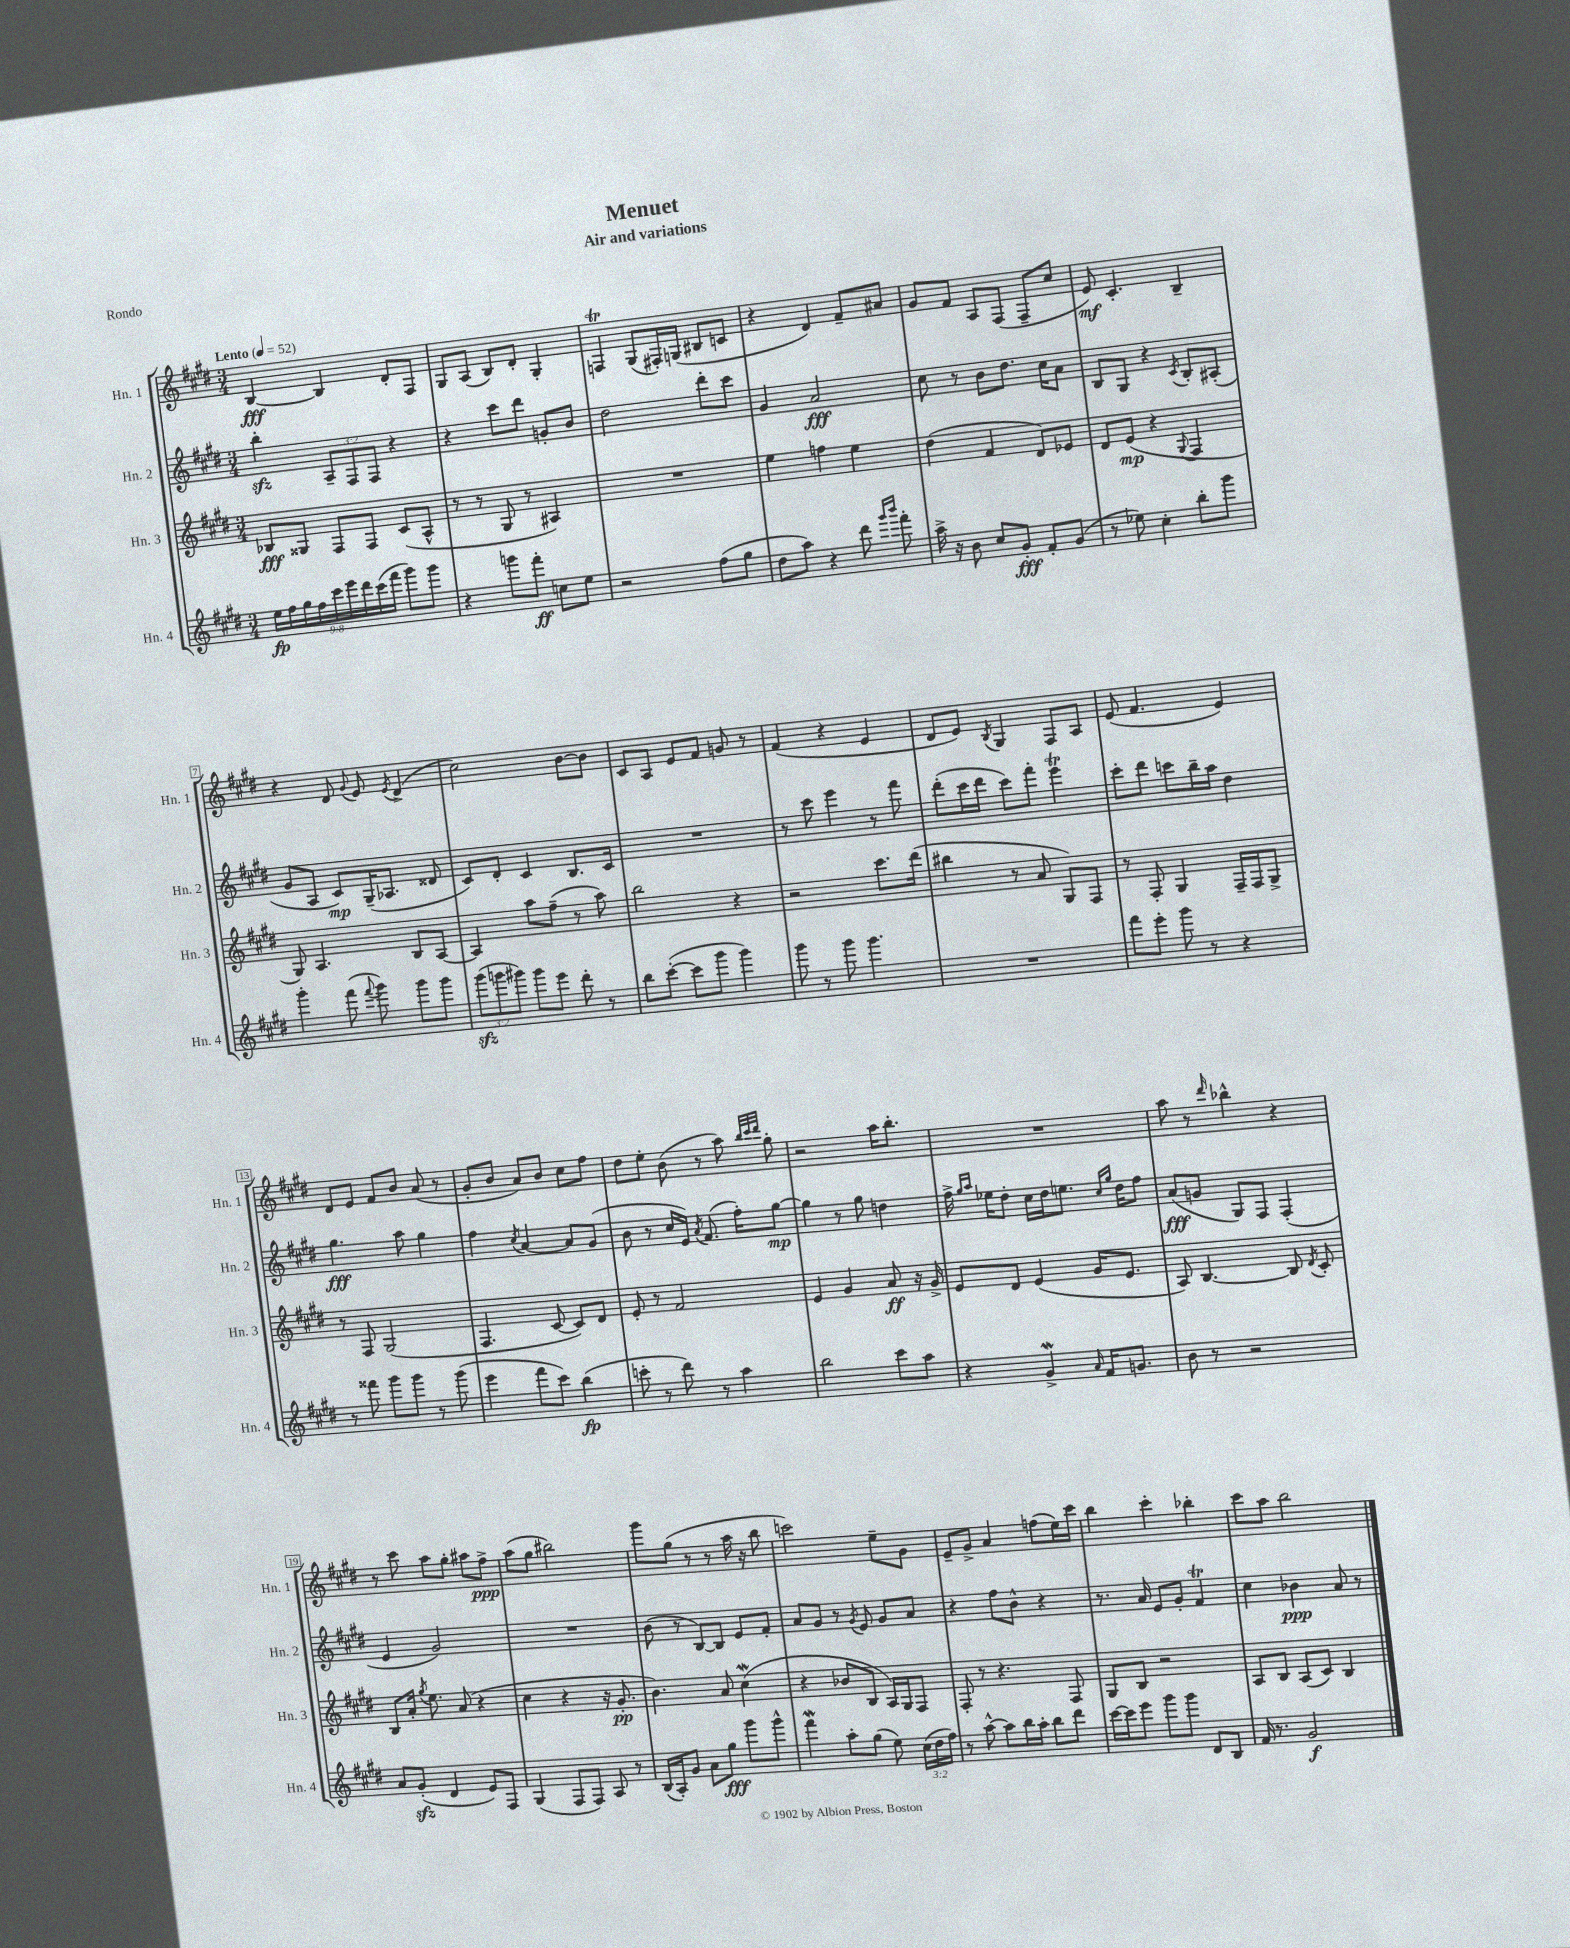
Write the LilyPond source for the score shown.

\header { title = "Menuet" subtitle = "Air and variations" piece = "Rondo" }
<<
\new StaffGroup <<
\new Staff = "s0" \with { instrumentName = "Hn. 1" shortInstrumentName = "Hn. 1" } {
    \clef treble \key e \major \numericTimeSignature \time 3/4 \tempo "Lento" 4 = 52
    \autoBeamOff b4~\fff b4 dis'8[-. fis8] |
    gis8[ a8]( b8[) dis'8]-. gis4-. |
    f4\trill gis8[( fis16-.) g16]( bis8[ c'8] |
    r4 dis'4) fis'8[-- ais'8] |
    gis'8[ fis'8] a8[ fis8]( fis8[-- cis''8] |
    e'8\mf) cis'4.-. b4-- |
    r4 dis'8 \appoggiatura { gis'8 } e'8 \acciaccatura { e'8 } dis'4->( |
    cis''2) b'8[~ b'8] |
    cis'8[ a8] e'8[ fis'8] g'8 r8 |
    fis'4( r4 e'4 |
    dis'8[ e'8]) \acciaccatura { b8 } gis4 fis8[ a8] |
    e'8( fis'4. e'4) |
    dis'8[ e'8] fis'8[ b'8] a'8( r8 |
    gis'8[-. b'8] a'8[) b'8] cis''8[ fis''8] |
    dis''8[ e''8]-. b'8( r8 a''8) \grace { b''32[ cis'''32 dis'''32] } gis''8-. |
    r2 a''16[ b''8.]-. |
    R2. |
    a''8 r8 \grace { dis'''16 } bes''4-^ r4 |
    r8 cis'''8 a''8[ gis''8]-. ais''8[ fis''8]->\ppp |
    a''8[( gis''8] bis''2) |
    gis'''8[ gis''8]( r8 r8 a''16 r16 b''8 |
    c'''2) e''8[-- gis'8] |
    e'8[-- gis'8]-> a'4 f''8[( e''16) cis'''16] |
    b''4 cis'''4-. bes''4-. |
    cis'''8[ a''8] b''2 \bar "|." |
}
\new Staff = "s1" \with { instrumentName = "Hn. 2" shortInstrumentName = "Hn. 2" } {
    \clef treble \key e \major \numericTimeSignature \time 3/4 \override Staff.TupletNumber.text = #tuplet-number::calc-fraction-text
    \autoBeamOff b''4-.\sfz \tuplet 3/2 { a8[-- fis8 fis8] } r4 |
    r4 cis'''8[ dis'''8] g'8[-. b'8] |
    dis''2 dis'''8[-. cis'''8] |
    gis'4 a'2\fff |
    cis''8 r8 b'8[ dis''8.] cis''16[ a'8] |
    b8[ gis8] r4 \acciaccatura { cis'8 } b8[-. ais8]-.( |
    gis'8[ a8] cis'8[\mp) gis16--( aes8.] disis'8 |
    cis'8[) dis'8]-. cis'4 b8.[ cis'16] |
    R2. |
    r8 cis'''8 e'''4 r8 fis'''8 |
    dis'''8[-.( cis'''16 dis'''16] cis'''8[) fis'''8]-. e'''4\trill |
    cis'''8[-. dis'''8] c'''8[ b''16-- a''16] dis''4 |
    gis''4.\fff a''8 gis''4 |
    fis''4 \acciaccatura { cis''8 } a'4~ a'8[ gis'8]( |
    b'8 r8 cis''16[ e'16]) \acciaccatura { a'8 } fis'8.( fis''16[-.) gis''8]~\mp |
    gis''4 r8 gis''8 d''4 |
    fis''16-> \grace { gis''16[ a''16] } ees''16[ dis''8]-. cis''16[ dis''16 e''8.] \grace { cis''16[ gis''16] } dis''16[ fis''8] |
    a'8[\fff( g'8] gis8[) fis8] fis4-.( |
    e'4 gis'2) |
    R2. |
    b'8( r8 b8[~) b8] e'8[ fis'8]-. |
    a'8[ gis'8] r8 \acciaccatura { gis'8 } e'8 gis'8[ a'8] |
    r4 fis''8[ b'8]-^ r4 |
    r8. a'16 e'8[ gis'8]-. fis'4\trill |
    cis''4 bes'4\ppp a'8 r8 \bar "|." |
}
\new Staff = "s2" \with { instrumentName = "Hn. 3" shortInstrumentName = "Hn. 3" } {
    \clef treble \key e \major \numericTimeSignature \time 3/4
    \autoBeamOff bes8[\fff gisis8] fis8[ fis8] cis'8[( a8]-^ |
    r8 r8 gis8 r8 ais4) |
    R2. |
    e''4 f''4 e''4 |
    dis''4( fis'4 dis'8[) ees'8] |
    dis'8[ e'8]\mp( r4 \appoggiatura { gis8 } fis4 |
    gis8) a4. b8[ a8]~ |
    a4 a''8[ fis''8]--( r8 a''8) |
    b''2 r4 |
    r2 cis'''8.[ dis'''16]( |
    bis''4 r8 a'8 gis8[) fis8] |
    r8 fis8-. gis4 fis16[-- fis16 gis8]-> |
    r8 fis8 gis2( |
    fis4. cis'8~ cis'8[) dis'8] |
    e'8-. r8 fis'2 |
    e'4 gis'4 a'8\ff r16 gis'16-> |
    e'8[ dis'8] e'4( gis'16[ e'8.] |
    a8) b4.~ b8 \acciaccatura { dis'8 } cis'8-. |
    b8[ a'16]-. \acciaccatura { gis''8 } e''8. a'8( r4 |
    cis''4 r4 r16 gis'8.-.\pp |
    b'4.) a'8 cis''4\mordent( |
    r4 bes'8[ b8] a16[) gis16 fis8] |
    fis8-. r8 r4. fis8 |
    gis8[ b8] r2 |
    a8[ b8] a8[( cis'8]) b4 \bar "|." |
}
\new Staff = "s3" \with { instrumentName = "Hn. 4" shortInstrumentName = "Hn. 4" } {
    \clef treble \key e \major \numericTimeSignature \time 3/4 \override Staff.TupletNumber.text = #tuplet-number::calc-fraction-text
    \autoBeamOff \tuplet 9/8 { e''16[\fp fis''16 gis''16 fis''16 cis'''16 e'''16 dis'''16 cis'''16( fis'''16] } gis'''8[) gis'''8] |
    r4 g'''8[ fis'''8]-.\ff c''8[ e''8] |
    r2 fis''8[( gis''8] |
    dis''8[ a''8]) r4 dis'''8 \grace { gis'''16[ b'''16] } fis'''8-. |
    a''16-> r16 b'8 cis''8[ gis'8]-.\fff fis'8[-. gis'8]( |
    r8 ees''8) cis''4-. b''8[-. gis'''8] |
    gis'''4-. fis'''8( \appoggiatura { fis'''8 } gis'''8) gis'''8[ gis'''8] |
    \tuplet 3/2 { gis'''8[\sfz( g'''8 gis'''8]) } gis'''8[ e'''8] dis'''8-. r8 |
    b''8[ cis'''8]~-.( cis'''8[ gis'''8] gis'''4) |
    gis'''8 r8 gis'''8 gis'''4. |
    R2. |
    fis'''8[ e'''8]-. gis'''8 r8 r4 |
    r8 fisis'''8 gis'''8[ gis'''8] r8 gis'''8( |
    e'''4 fis'''8[ cis'''8]) b''4\fp( |
    c'''8-. r8 dis'''8) r8 a''4 |
    b''2 cis'''8[ a''8] |
    r4 gis'4->\mordent \grace { a'16 } fis'16[ g'8.] |
    b'8 r8 r2 |
    a'8[ gis'8]-.\sfz( dis'4 e'8[) fis8] |
    gis4( fis8[ fis8]) a8 r8 |
    b16[( a16-.) gis'8] a'8[ gis''8]\fff gis'''8[ gis'''8]-^ |
    fis'''4\mordent a''8[-. gis''8]( e''8) \tuplet 3/2 { cis''16[( dis''16 fis''16]) } |
    r8 a''8~-^ a''8[ b''16 a''16]-. b''8[ dis'''8] |
    cis'''16[~ cis'''16 e'''8] gis'''8[ gis'''8] dis'8[ b8] |
    fis'16 r8. gis'2\f \bar "|." |
}
>>
>>
\layout { \context { \Score \override BarNumber.stencil = #(make-stencil-boxer 0.1 0.3 ly:text-interface::print) } }
